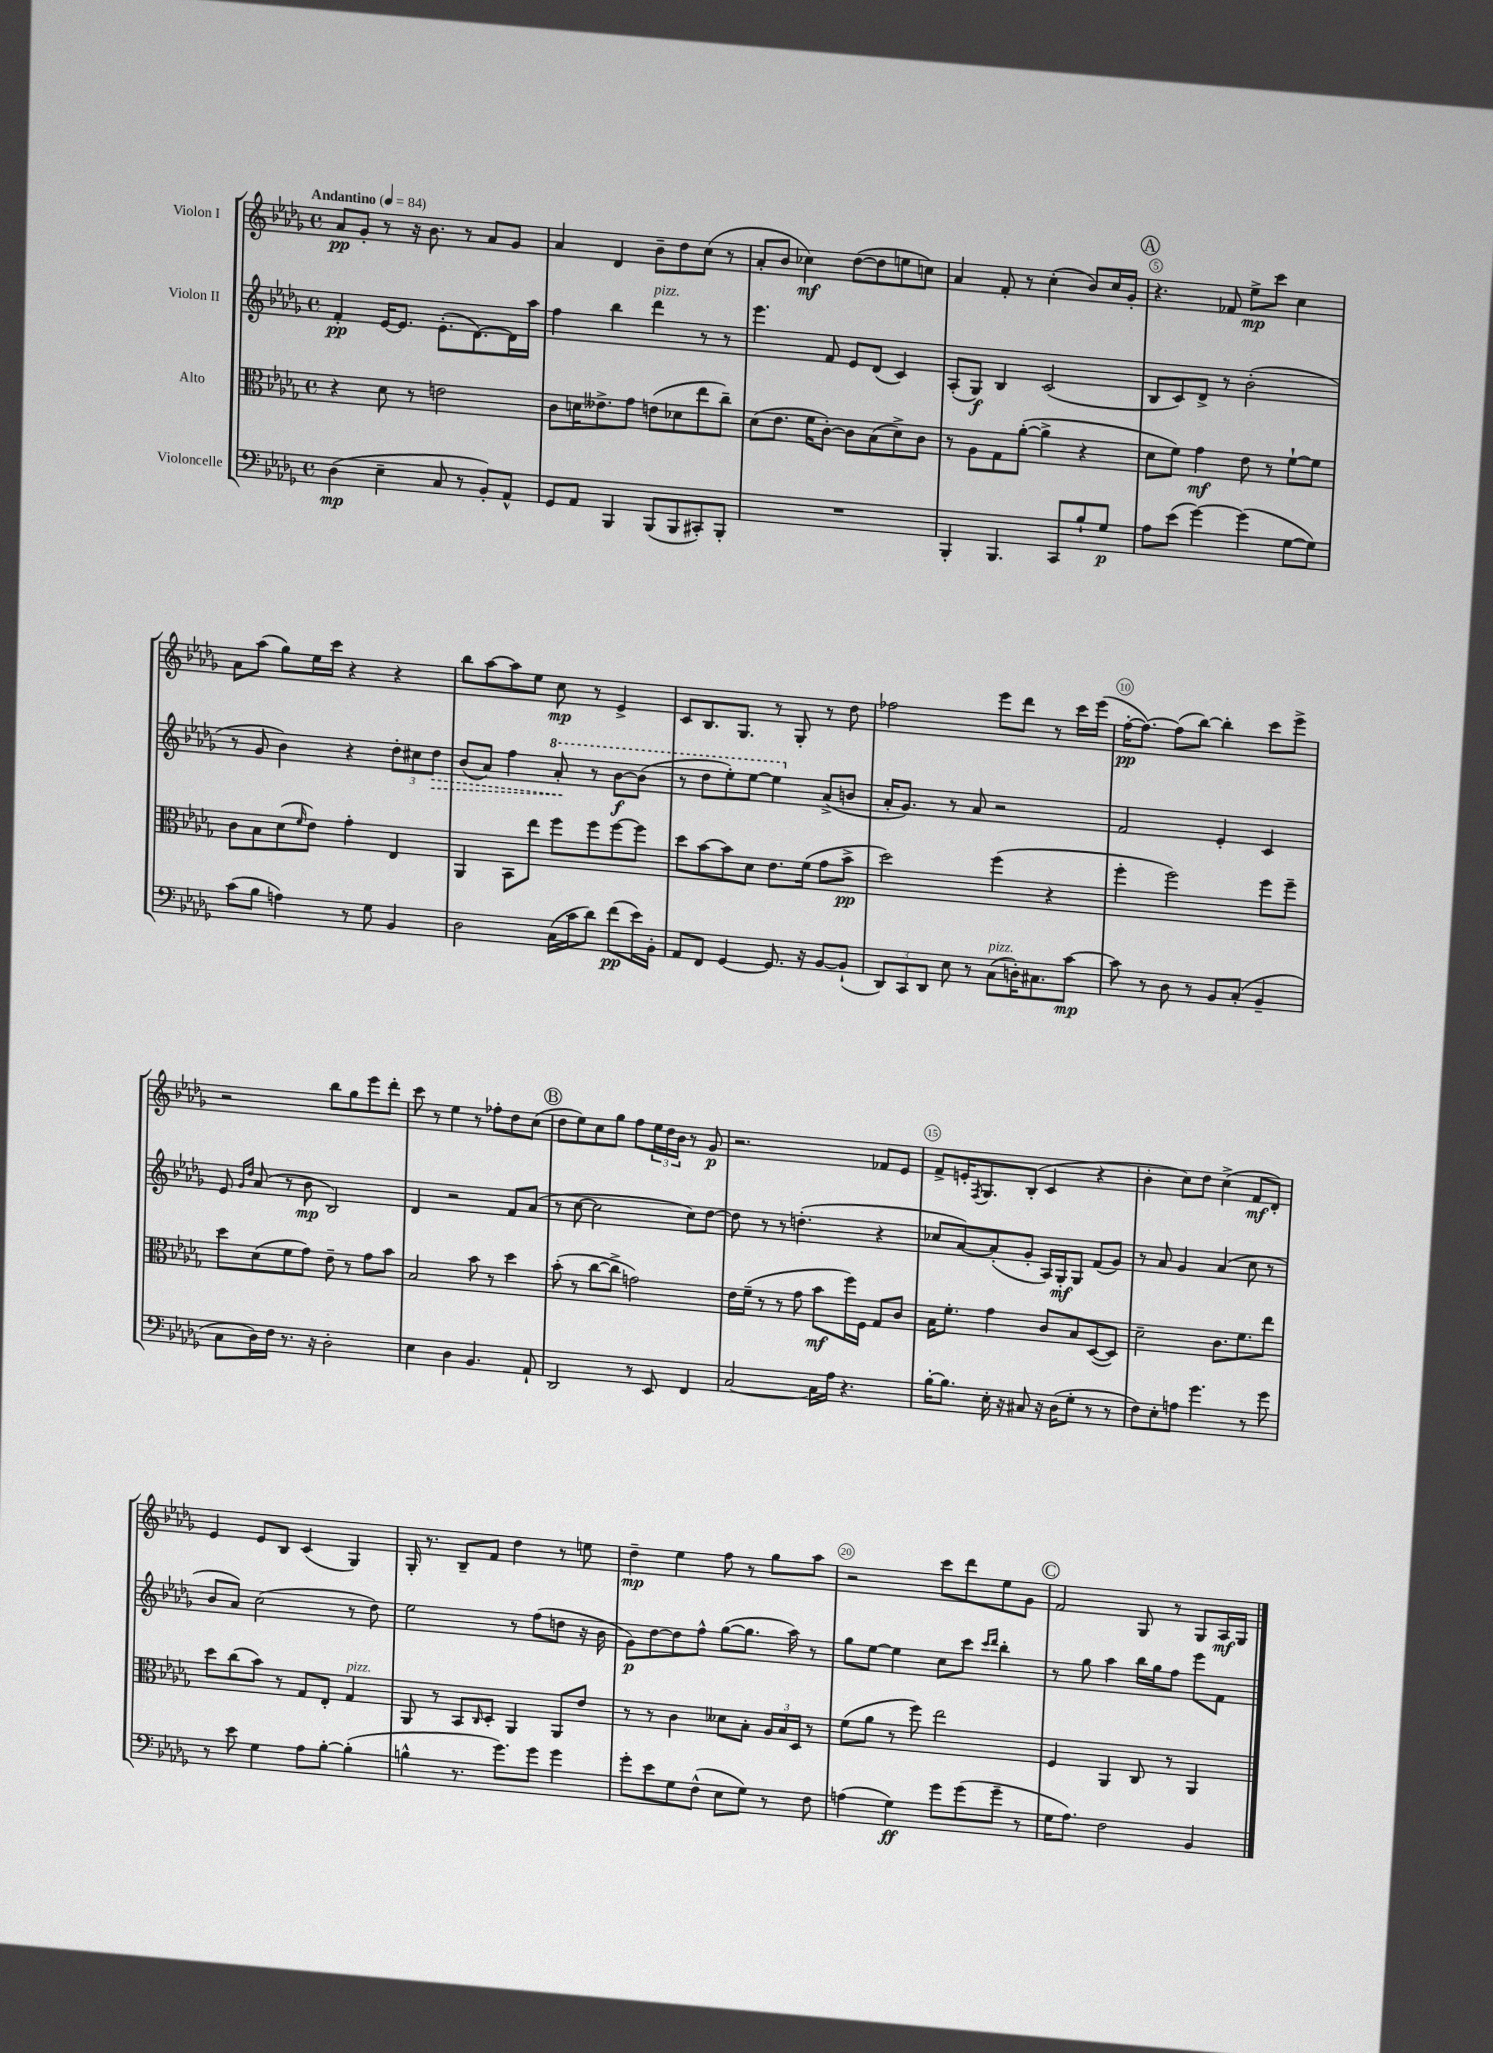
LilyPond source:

<<
\new StaffGroup <<
\new Staff = "s0" \with { instrumentName = "Violon I" } {
    \clef treble \key des \major \defaultTimeSignature \time 4/4 \tempo "Andantino" 4 = 84
    aes'8\pp ges'8-. r8 r16 bes'8. r8 aes'8 ges'8 |
    aes'4 des'4 bes'8-- des''8 c''8( r8 |
    aes'8-. bes'8 ces''4\mf) des''8~( des''8 e''8 c''8) |
    aes'4 f'8-. r8 c''4-.( bes'8) c''16 ges'16-. |
    \mark \markup { \circle "A" } r4. fes'8 ees''8->\mp c'''8 c''4 |
    aes'8 aes''8( ges''8) ees''16 c'''16 r4 r4 |
    bes''8 aes''8~ aes''8 ees''8 c''8\mp r8 ees'4-> |
    c'8 bes8. ges8. r8 ges8-. r8 des''8 |
    fes''2 ees'''8 des'''8 r8 c'''16 ees'''16( |
    f''16~-.\pp f''8.~) f''8( bes''8~) bes''4-. c'''8 ees'''8-> |
    r2 bes''8 ges''8 ees'''8 des'''8-. |
    c'''8 r8 ees''4 r8 fes''8-. des''8 c''8( |
    \mark \markup { \circle "B" } des''8 ees''8) c''8 ges''8 f''8 \tuplet 3/2 { ees''16 des''16 bes'16 } r8 ges'8\p |
    r2. fes'8 ees'8 |
    f'8-> e'16-. \acciaccatura { f8 } ges8. bes8-.( c'4 r4 |
    bes'4-. c''8) des''8 c''4->( f'8\mf des'8-.) |
    ees'4 ees'8 bes8 c'4( ges4) |
    ges16-. r8. bes8-- f'8 des''4 r8 e''8 |
    des''4--\mp ees''4 f''8 r8 ges''8 aes''8 |
    r2 c'''8 des'''8 ees''8 ges'8 |
    \mark \markup { \circle "C" } f'2 ges8 r8 ges8 aes16\mf ges16 \bar "|." |
}
\new Staff = "s1" \with { instrumentName = "Violon II" } {
    \clef treble \key des \major \defaultTimeSignature \time 4/4
    f'4-.\pp ees'16~ ees'8. ees'8.-.( des'8.~) des'16 aes''16 |
    f''4 bes''4 des'''4^\markup { \italic "pizz." } r8 r8 |
    ees'''4. f'8 ees'8 des'8( c'4) |
    aes8-.( ges8\f) bes4 c'2( |
    \mark \markup { \circle "A" } bes8 c'8) des'8-> r8 bes'2-.( |
    r8 ges'8 bes'4) r4 \tuplet 3/2 { des''8-. cis''8 \once \override Hairpin.style = #'dashed-line des''8\> } |
    bes'8( aes'8) f''4 \ottava #1 aes''8-.\! r8 bes''8~\f bes''8( |
    r8 des'''8 ees'''8-.) ees'''8~ ees'''4 \ottava #0 aes'8->( b'8 |
    aes'16-. ges'8.) r8 aes'8 r2 |
    f'2 ees'4-. c'4 |
    ees'8 \grace { ges'16 des''16 } aes'8( r8 bes'8\mp bes2) |
    des'4 r2 f'8 aes'8( |
    \mark \markup { \circle "B" } r8 c''8~ c''2 c''8) des''8~ |
    des''8 r8 r8 d''4.-.( r4 |
    ces''8 aes'8~) aes'8-.( ges'8-. aes16) ges16-.\mf ges8 f'8( ges'8) |
    r8 aes'8 ges'4 aes'4( c''8 r8 |
    bes'8 aes'8) c''2( r8 des''8) |
    ees''2 r8 f''8( d''8 r16 bes'16 |
    ges'8\p) des''8~ des''8 f''8-^ ges''8~( ges''8. aes''16) r8 |
    ges''8 ees''8~ ees''4 c''8 c'''8 \grace { c'''16 des'''16 } bes''4-. |
    \mark \markup { \circle "C" } r8 ges''8 aes''4 bes''16 ges''16 f''8 ees'''8 f'8 \bar "|." |
}
\new Staff = "s2" \with { instrumentName = "Alto" } {
    \clef alto \key des \major \defaultTimeSignature \time 4/4
    r4 des'8 r8 e'2 |
    c'8 d'16 eeses'8.-> ges'8 e'8( des'8 ees''8 c''8--) |
    des'8( ees'8. f'16 c'8~-.) c'8 bes8( des'8->) c'8 |
    r8 aes8 ges8 aes'8~-.( aes'4-> r4 |
    \mark \markup { \circle "A" } des'8 f'8) ges'4\mf ees'8 r8 f'8~-! f'8 |
    c'8 bes8 des'8( \grace { f'16 } ees'8) ges'4-. ees4 |
    aes,4 bes,8 ees''8 f''8 f''8 f''8~ f''8 |
    des''8 bes'8~ bes'8 des'8 ees'8. f'16( ges'8 bes'8->\pp |
    des''2) f''4( r4 |
    f''4-. f''2) f''8 f''8-- |
    des''8 des'8( f'8 ges'8) ees'8-- r8 ges'8 bes'8 |
    bes2 bes'8 r8 des''4 |
    \mark \markup { \circle "B" } bes'8-.( r8 c''8~ c''8-> g'2) |
    ees'16 f'16--( r8 r8 ges'8 bes'8\mf f''16) f16 ges8 c'8 |
    bes16 f'8.-. ges'4 c'8 bes8 des8~( des8) |
    des'2-- c'8. f'8. ees''8 |
    des''8 c''8( bes'8) r8 ges8 ees8-. ges4^\markup { \italic "pizz." } |
    aes,8 r8 bes,8 \grace { c16 } des8-. aes,4 aes,8 ees'8 |
    r8 r8 c'4 deses'8 bes8-. \tuplet 3/2 { aes16 bes16 des16 } r8 |
    f'8( aes'8 r8 f''8) ees''2 |
    \mark \markup { \circle "C" } f4 aes,4 c8 r8 aes,4 \bar "|." |
}
\new Staff = "s3" \with { instrumentName = "Violoncelle" } {
    \clef bass \key des \major \defaultTimeSignature \time 4/4
    des4\mp( ees4-- c8 r8 bes,8-.) aes,8-^ |
    ges,8 aes,8 bes,,4 bes,,8( bes,,8 cis,8-.) bes,,8-. |
    R1 |
    bes,,4-. bes,,4. c,8 bes8-! ges8\p |
    \mark \markup { \circle "A" } aes8 ees'8( ges'4~) ges'4( ges8~ ges8) |
    c'8( bes8 a4) r8 ges8 bes,4 |
    des2 c16( c'16 des'8) f'8\pp( ees'16) bes,16-. |
    aes,8 f,8 ges,4~ ges,8. r16 bes,8~ bes,8-!( |
    \tuplet 3/2 { des,8) c,8 des,8 } ees8 r8 c8^\markup { \italic "pizz." }( d16-.) cis8. c'8~\mp |
    c'8 r8 des8 r8 bes,8 c8-.( bes,4-- |
    c8 des16) f16 r8. r16 des2-. |
    ees4 des4 bes,4. aes,8-! |
    \mark \markup { \circle "B" } des,2 r8 ees,8 f,4 |
    c2~ c16 aes16 r4. |
    bes16~-. bes8. ees16-. r16 cis8 r16 des16( ges8-. r8 r8 |
    f8) ees8-. a8 ges'4. r8 ges'8 |
    r8 ees'8 ges4 aes8 bes8~-. bes4-.( |
    b4-^ r8. ges'8.) ges'8 ges'4 |
    ges'8-. ees'8 ges8 f8-^( ees8 ges8) r8 f8 |
    a4( ges4\ff) ges'8 ges'8( ges'8-- r8 |
    \mark \markup { \circle "C" } ges16 aes8.) f2 bes,4 \bar "|." |
}
>>
>>
\layout { \context { \Score \override BarNumber.break-visibility = ##(#f #t #t) barNumberVisibility = #(every-nth-bar-number-visible 5) \override BarNumber.stencil = #(make-stencil-circler 0.1 0.3 ly:text-interface::print) } }
